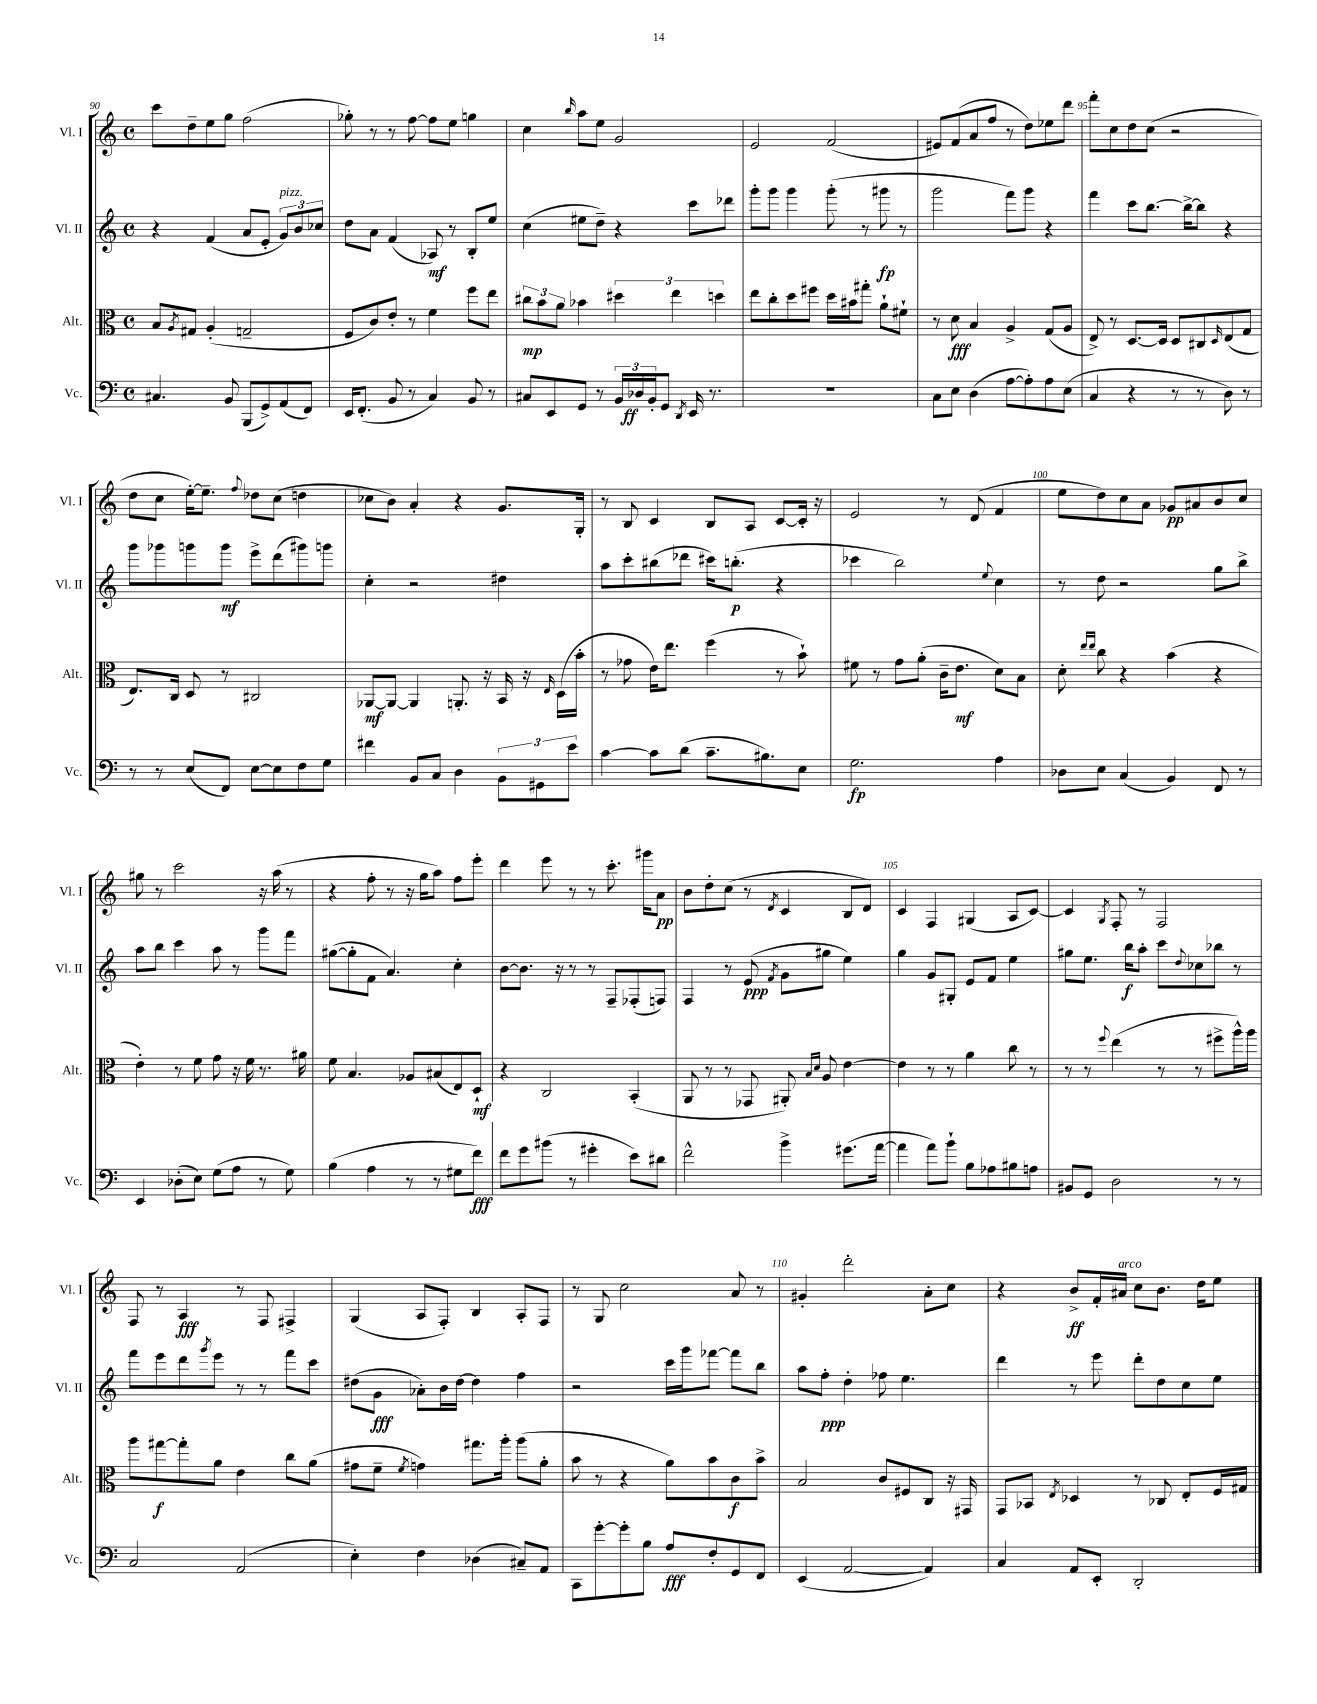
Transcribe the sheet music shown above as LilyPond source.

<<
\new StaffGroup <<
\new Staff = "s0" \with { instrumentName = "Vl. I" shortInstrumentName = "Vl. I" } {
    \clef treble \key c \major \defaultTimeSignature \time 4/4
    c'''8 d''8-- e''8 g''8 f''2( |
    ges''8-.) r8 r8 f''8~ f''8 e''8 g''4 |
    c''4 \grace { b''16 } a''8 e''8 g'2 |
    e'2 f'2( |
    eis'8) f'8( a'8 f''8 r8 d''8) ees''8 d'''8 |
    f'''8-. c''8 d''8 c''8( r2 |
    d''8 c''8 e''16~-.) e''8.-- \appoggiatura { f''8 } des''8 c''8( d''4 |
    ces''8 b'8) a'4-. r4 g'8. g16-. |
    r8 b8 c'4 b8 a8 c'8~ c'16-. r16 |
    e'2 r8 d'8( f'4 |
    e''8 d''8) c''8 a'8 ges'8\pp ais'8 b'8 c''8 |
    gis''8 r8 c'''2 r16 a''16( r8 |
    r4 f''8-. r8 r16 g''16 a''8) f''8 e'''8-. |
    d'''4 e'''8 r8 r8 c'''8.-. gis'''16 a'8\pp |
    b'8 d''8-. c''8( r8 \acciaccatura { d'8 } c'4 b8 d'8) |
    c'4 f4 gis4( a8 c'8~) |
    c'4 \acciaccatura { g8 } f8-. r8 f2 |
    f8 r8 a4\fff r8 f8 fis4-> |
    g4( a8 f8-.) b4 a8-. f8 |
    r8 g8 c''2 a'8 r8 |
    gis'4-. d'''2-. a'8-. c''8 |
    r4 b'8->\ff f'16-. ais'16^\markup { \italic "arco" } c''8 b'8. d''16 e''8 \bar "|." |
}
\new Staff = "s1" \with { instrumentName = "Vl. II" shortInstrumentName = "Vl. II" } {
    \clef treble \key c \major \defaultTimeSignature \time 4/4
    r4 f'4( a'8 e'8-. \tuplet 3/2 { g'8^\markup { \italic "pizz." }) b'8 ces''8 } |
    d''8 a'8 f'4( aes8\mf) r8 b8-. e''8 |
    c''4( eis''8 d''8--) r4 c'''8 des'''8 |
    g'''8-. g'''8 g'''4 g'''8-.( r8 gis'''8\fp r8 |
    g'''2 f'''8) g'''8 r4 |
    f'''4 c'''8 b''8.~ b''16~-> b''8 r4 |
    g'''8 ges'''8 g'''8 g'''8\mf e'''8-> d'''8( gis'''8) g'''8 |
    c''4-. r2 dis''4 |
    a''8 c'''8-. bis''8( des'''8 cis'''16) b''8.-.\p( r4 |
    ces'''4 b''2) \appoggiatura { e''8 } c''4 |
    r8 d''8 r2 g''8 b''8-> |
    a''8 b''8 c'''4 a''8 r8 g'''8 f'''8 |
    gis''8~( gis''8-. f'8 a'4.) c''4-. |
    b'8~ b'8. r16 r8 r8 f8-- fes8-.( f8) |
    f4 r8 e'8\ppp( \acciaccatura { f'8 } g'8 gis''8 e''4) |
    g''4 g'8 gis8-. e'8 f'8 e''4 |
    gis''8 e''8. b''16\f a''8-. c'''8 \appoggiatura { d''8 } ces''8 bes''8 r8 |
    f'''8 e'''8 d'''8 \acciaccatura { g'''8 } e'''8 r8 r8 f'''8 c'''8 |
    dis''8( g'8\fff aes'8-.) b'16 dis''16~ dis''4 f''4 |
    r2 c'''16 g'''16 fes'''8~ fes'''8 b''8 |
    a''8 f''8-.\ppp d''4-. fes''8 e''4. |
    d'''4 r8 e'''8 d'''8-. d''8 c''8 e''8 \bar "|." |
}
\new Staff = "s2" \with { instrumentName = "Alt." shortInstrumentName = "Alt." } {
    \clef alto \key c \major \defaultTimeSignature \time 4/4
    b8 \acciaccatura { a8 } gis8 a4-.( g2-- |
    f8 c'8) e'8-. r8 f'4 f''8 e''8 |
    \tuplet 3/2 { cis''8\mp b'8 a'8 } bes'4 \tuplet 3/2 { dis''4 e''4 d''4 } |
    e''8 c''8-. d''8 fis''8 d''16 bis'16 gis''8-. a'8-! fis'8-! |
    r8 d'8\fff b4 a4-> g8( a8 |
    e8->) r8 d8.~ d16 d8 cis8 \grace { d16 } e8( g8 |
    e8.) c16 d8 r8 cis2 |
    aes,8~\mf aes,8~ aes,4 a,8.-. r16 b,16 r16 \grace { e16 } d16( b'16-. |
    r8 ges'8 e'16) e''8. f''4( r8 b'8-!) |
    fis'8 r8 g'8 a'8-.( c'16-- e'8.\mf d'8) b8 |
    d'8-. \grace { e''16 e''16 } c''8 r4 b'4( r4 |
    e'4-.) r8 f'8 g'8 r16 f'16 r8. ais'16 |
    f'8 b4. aes8 bis8( e8) d8-!\mf |
    r4 c2 b,4-.( |
    a,8 r8 r8 ges,8 ais,8-.) \grace { b16 d'16 } a8 e'4~ |
    e'4 r8 r8 a'4 c''8 r8 |
    r8 r8 \appoggiatura { f''8 } e''4( r8 r8 fis''8-> a''16-^) a''16 |
    a''8 gis''8~\f gis''8-. a'8 e'4 c''8 a'8( |
    gis'8 f'8-- \acciaccatura { f'8 } g'4) gis''8. a''16-. a''8( a'8-. |
    b'8 r8 r4 a'8) b'8 c'8\f b'8-> |
    b2 c'8 fis8 c8 r16 gis,16 |
    g,8 bes,8 \acciaccatura { e8 } des4 r8 ces8 e8-. f16 gis16 \bar "|." |
}
\new Staff = "s3" \with { instrumentName = "Vc." shortInstrumentName = "Vc." } {
    \clef bass \key c \major \defaultTimeSignature \time 4/4
    cis4. b,8 b,,8( g,8->) a,8( f,8) |
    e,16 f,8.-.( b,8 r8 c4) b,8 r8 |
    cis8 e,8 g,8 r8 \tuplet 3/2 { b,16 des16\ff b,16-. } g,8 \acciaccatura { d,8 } e,16 r8. |
    R1 |
    c8 e8 d4( a8~ a8-.) a8 e8( |
    c4 r4 r8 r8 d8) r8 |
    r8 r8 e8( f,8) e8~ e8 f8 g8 |
    fis'4 b,8 c8 d4 \tuplet 3/2 { b,8 gis,8 e'8 } |
    c'4~ c'8 d'8( c'8.-- bis8.) e8 |
    g2.\fp a4 |
    des8 e8 c4( b,4) f,8 r8 |
    e,4 des8-.( e8) g8( a8 r8 g8) |
    b4( a4 r8 r8 gis8 f'8\fff) |
    f'8 g'8 bis'8( r8 gis'4-. e'8) dis'8 |
    f'2-^ b'4-> gis'8.( a'16~ |
    a'4 a'8) b'8-! b8 aes8 bis8 a8 |
    bis,8 g,8 d2 r8 r8 |
    c2 a,2( |
    e4-.) f4 des4( cis8--) a,8 |
    c,8 g'8~-. g'8-. b8 a8\fff f8-. g,8 f,8 |
    e,4( a,2~ a,4) |
    c4 a,8 e,8-. d,2-. \bar "|." |
}
>>
>>
\layout { \context { \Score currentBarNumber = #90 \override BarNumber.break-visibility = ##(#f #t #t) barNumberVisibility = #(every-nth-bar-number-visible 5) } }
